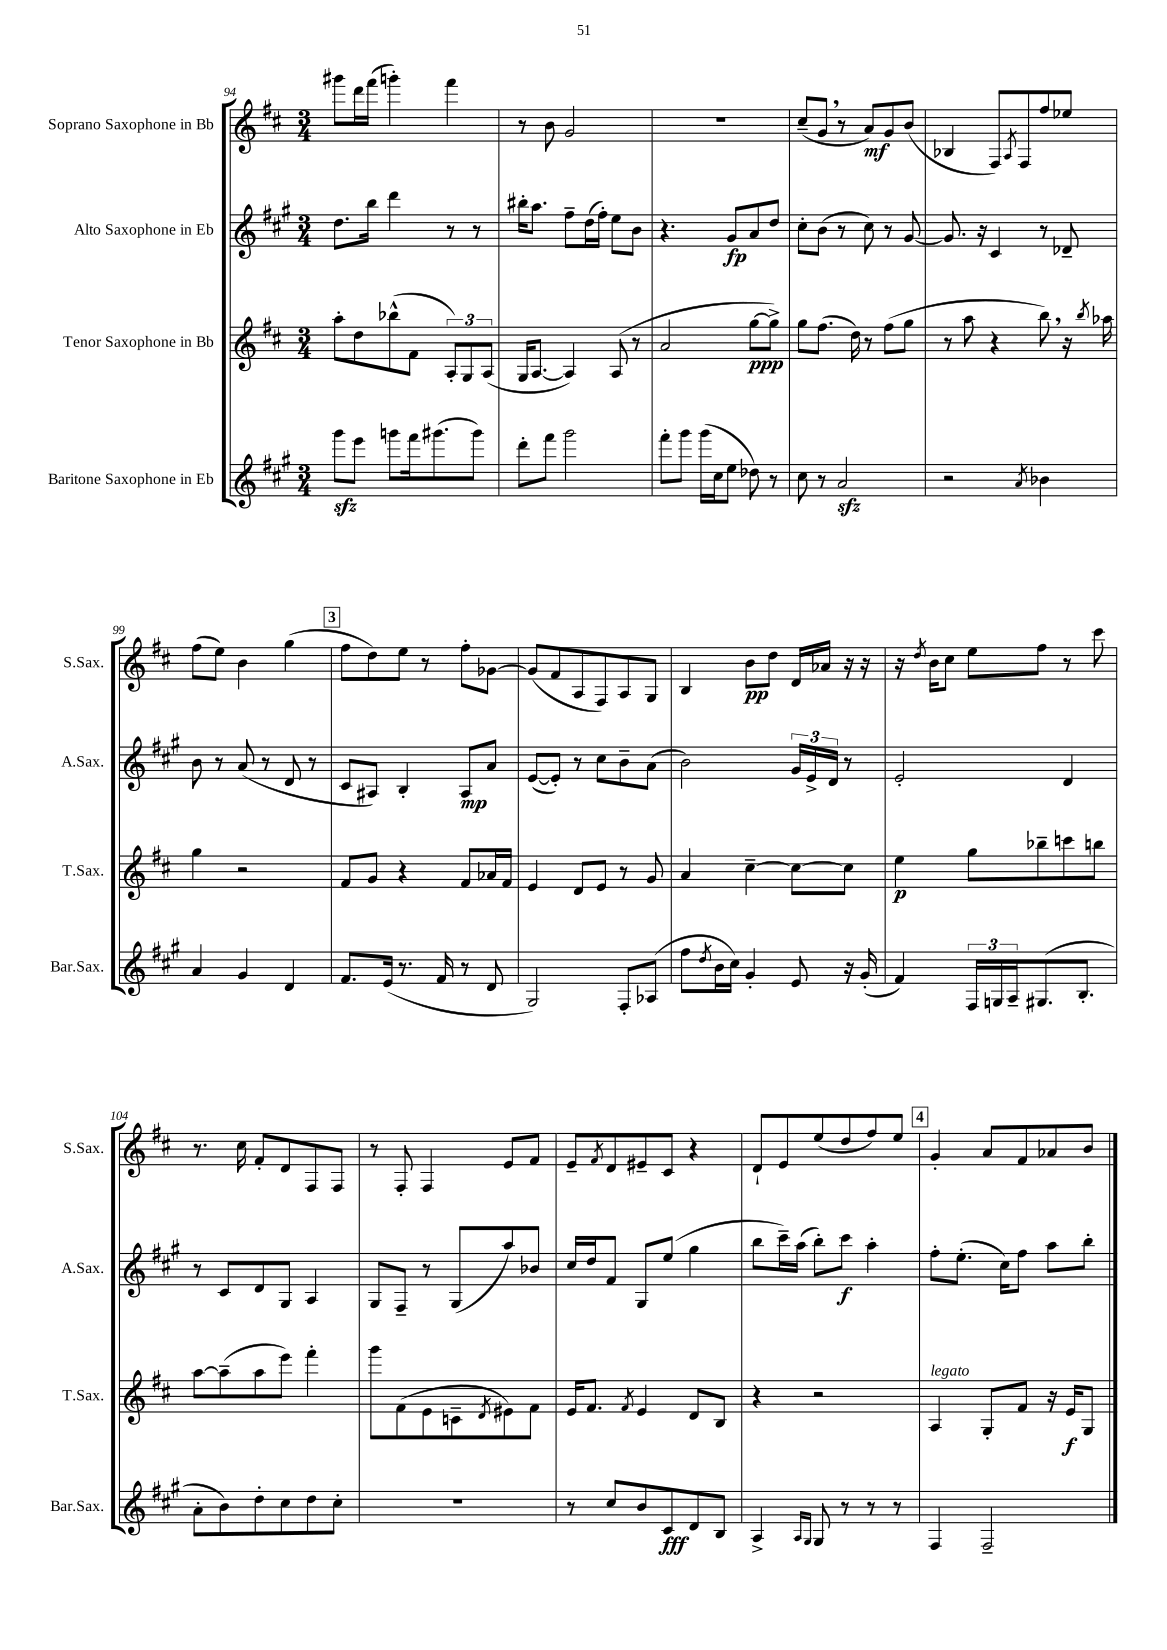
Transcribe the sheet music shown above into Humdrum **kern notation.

**kern	**dynam	**kern	**dynam	**kern	**dynam	**kern	**dynam
*part4	*part4	*part3	*part3	*part2	*part2	*part1	*part1
*staff4	*staff4	*staff3	*staff3	*staff2	*staff2	*staff1	*staff1
*I"Baritone Saxophone in Eb	*	*I"Tenor Saxophone in Bb	*	*I"Alto Saxophone in Eb	*	*I"Soprano Saxophone in Bb	*
*I'Bar.Sax.	*	*I'T.Sax.	*	*I'A.Sax.	*	*I'S.Sax.	*
*clefG2	*	*clefG2	*	*clefG2	*	*clefG2	*
*k[f#c#g#]	*	*k[f#c#]	*	*k[f#c#g#]	*	*k[f#c#]	*
*M3/4	*	*M3/4	*	*M3/4	*	*M3/4	*
=94	=94	=94	=94	=94	=94	=94	=94
8ggg#zz\L	.	8aa'\L	.	8.dd\L	.	8ggg#X\L	.
8eee\J	.	8dd\	.	.	.	16ddd\L	.
.	.	.	.	16bb\Jk	.	(16fff#\JJ	.
8gggn\L	.	(8bb-X^^\	.	4ddd\	.	4gggn'\)	.
16fff#\k	.	8f#\J	.	.	.	.	.
(8.ggg#X\	.	.	.	.	.	.	.
.	.	12A'/L)	.	8r	.	4fff#\	.
.	.	12G/	.	.	.	.	.
8ggg#\J)	.	.	.	8r	.	.	.
.	.	(12A/J	.	.	.	.	.
=95	=95	=95	=95	=95	=95	=95	=95
8ddd'\L	.	16G/KL	.	16bb#X'\KL	.	8r	.
.	.	[8.A/J	.	8.aa\J	.	.	.
8fff#\J	.	.	.	.	.	8b\	.
2ggg#\	.	4A/])	.	8ff#~\L	.	2g/	.
.	.	.	.	(16dd\L	.	.	.
.	.	.	.	16ff#'\JJ)	.	.	.
.	.	(8A/	.	8ee\L	.	.	.
.	.	8r	.	8b\J	.	.	.
=96	=96	=96	=96	=96	=96	=96	=96
8fff#'\L	.	2a/	.	4.r	.	2.r	.
8ggg#\J	.	.	.	.	.	.	.
(16ggg#\LL	.	.	.	.	.	.	.
16cc#\J	.	.	.	.	.	.	.
8ee\J	.	.	.	8g#/L	fp	.	.
8dd-X\)	.	[8gg\L	ppp	8a/	.	.	.
8r	.	8gg^\J])	.	8dd/J	.	.	.
=97	=97	=97	=97	=97	=97	=97	=97
8cc#\	.	8gg\L	.	8cc#'\L	.	(8cc#~/L	.
8r	.	(8.ff#\J	.	(8b\J	.	8g,/J	.
2azz/	.	.	.	8r	.	8r	.
.	.	16dd\)	.	.	.	.	.
.	.	8r	.	8cc#\)	.	8a/L)	mf
.	.	(8ff#\L	.	8r	.	8g/	.
.	.	8gg\J	.	[8g#/	.	(8b/J	.
=98	=98	=98	=98	=98	=98	=98	=98
2r	.	8r	.	8.g#/]	.	4B-X/	.
.	.	8aa\	.	.	.	.	.
.	.	.	.	16r	.	.	.
.	.	4r	.	4c#/	.	8F#/L)	.
.	.	.	.	.	.	8qA/	.
.	.	.	.	.	.	8F#/	.
8qa/	.	.	.	.	.	.	.
4b-X\	.	8bb,\)	.	8r	.	8ff#/	.
.	.	16r	.	8d-X~/	.	8ee-X/J	.
.	.	8qbb/	.	.	.	.	.
.	.	16aa-X\	.	.	.	.	.
!!LO:LB:g=z
=99	=99	=99	=99	=99	=99	=99	=99
4a/	.	4gg\	.	8b\	.	(8ff#\L	.
.	.	.	.	8r	.	8ee\J)	.
4g#/	.	2r	.	(8a/	.	4b\	.
.	.	.	.	8r	.	.	.
4d/	.	.	.	8d/	.	(4gg\	.
.	.	.	.	8r	.	.	.
!!LO:REH:place=s1:t=3
=100	=100	=100	=100	=100	=100	=100	=100
8.f#/L	.	8f#/L	.	8c#/L	.	8ff#\L	.
.	.	8g/J	.	8A#X/J)	.	8dd\)	.
(16e/Jk	.	.	.	.	.	.	.
8.r	.	4r	.	4B'/	.	8ee\J	.
.	.	.	.	.	.	8r	.
16f#/	.	.	.	.	.	.	.
8r	.	8f#/L	.	8A#/L	mp	8ff#'\L	.
8d/	.	16a-X/L	.	8a/J	.	[8g-X\J	.
.	.	16f#/JJ	.	.	.	.	.
=101	=101	=101	=101	=101	=101	=101	=101
2G#/)	.	4e/	.	([8e/L	.	(8g-/L]	.
.	.	.	.	8e'/J])	.	8f#/	.
.	.	8d/L	.	8r	.	8A/	.
.	.	8e/J	.	8cc#\L	.	8F#/)	.
8F#'/L	.	8r	.	8b~\	.	8A/	.
(8A-X/J	.	8g/	.	(8a\J	.	8G/J	.
=102	=102	=102	=102	=102	=102	=102	=102
8ff#\L	.	4a/	.	2b\)	.	4B/	.
8qdd/	.	.	.	.	.	.	.
16b\L	.	.	.	.	.	.	.
16cc#\JJ)	.	.	.	.	.	.	.
4g#'/	.	[4cc#~\	.	.	.	8b\L	pp
.	.	.	.	.	.	8dd\J	.
8e/	.	8cc#\L_	.	24g#/LL	.	16d/LL	.
.	.	.	.	24e^/	.	.	.
.	.	.	.	.	.	16a-X/JJ	.
.	.	.	.	24d/JJ	.	.	.
16r	.	8cc#\J]	.	8r	.	16r	.
(16g#'/	.	.	.	.	.	16r	.
=103	=103	=103	=103	=103	=103	=103	=103
4f#/)	.	4ee\	p	2e'/	.	16r	.
.	.	.	.	.	.	8qdd/	.
.	.	.	.	.	.	16b\KL	.
.	.	.	.	.	.	8cc#\J	.
24F#/LL	.	8gg\L	.	.	.	8ee\L	.
24Gn/	.	.	.	.	.	.	.
24A~/J	.	.	.	.	.	.	.
(8.G#X/	.	8bb-X~\	.	.	.	8ff#\J	.
.	.	8cccn\	.	4d/	.	8r	.
8.B'/J	.	.	.	.	.	.	.
.	.	8bbn\J	.	.	.	8ccc#\	.
!!LO:LB:g=z
=104	=104	=104	=104	=104	=104	=104	=104
8a'\L	.	[8aa\L	.	8r	.	8.r	.
8b\)	.	(8aa~\]	.	8c#/L	.	.	.
.	.	.	.	.	.	16cc#\	.
8dd'\	.	8aa\	.	8d/	.	8f#'/L	.
8cc#\	.	8eee\J)	.	8G#/J	.	8d/	.
8dd\	.	4fff#'\	.	4A/	.	8F#/	.
8cc#'\J	.	.	.	.	.	8F#/J	.
=105	=105	=105	=105	=105	=105	=105	=105
2.r	.	8ggg\L	.	8G#/L	.	8r	.
.	.	(8f#\	.	8F#~/J	.	8F#'/	.
.	.	8e\	.	8r	.	4F#/	.
.	.	8cn~\	.	(8G#/L	.	.	.
.	.	8qd/	.	.	.	.	.
.	.	8e#X\)	.	8aa/)	.	8e/L	.
.	.	8f#\J	.	8b-X/J	.	8f#/J	.
=106	=106	=106	=106	=106	=106	=106	=106
8r	.	16e/KL	.	16cc#/LL	.	8e~/L	.
.	.	8.f#/J	.	16dd/J	.	.	.
.	.	.	.	.	.	8qf#/	.
8cc#/L	.	.	.	8f#/J	.	8d/	.
.	.	8qf#/	.	.	.	.	.
8b/	.	4e/	.	8G#/L	.	8e#X~/	.
8c#/	fff	.	.	(8ee/J	.	8c#/J	.
8d/	.	8d/L	.	4gg#\	.	4r	.
8B/J	.	8B/J	.	.	.	.	.
=107	=107	=107	=107	=107	=107	=107	=107
4A^/	.	4r	.	8bb\L	.	8d`/L	.
.	.	.	.	16ccc#~\L)	.	8e/	.
.	.	.	.	(16aa\JJ	.	.	.
16qqA/LL	.	.	.	.	.	.	.
16qqG#/JJ	.	.	.	.	.	.	.
8G#/	.	2r	.	8bb'\L)	.	(8ee/	.
8r	.	.	.	8ccc#\J	f	8dd/	.
8r	.	.	.	4aa'\	.	8ff#/)	.
8r	.	.	.	.	.	8ee/J	.
!!LO:REH:place=s1:t=4
=108	=108	=108	=108	=108	=108	=108	=108
!	!	!LO:TX:a:i:t=legato	!	!	!	!	!
4F#/	.	4A/	.	8ff#'\L	.	4g'/	.
.	.	.	.	(8.ee'\J	.	.	.
2F#~/	.	8G'/L	.	.	.	8a/L	.
.	.	.	.	16cc#\KL)	.	.	.
.	.	8f#/J	.	8ff#\J	.	8f#/	.
.	.	16r	.	8aa\L	.	8a-X/	.
.	.	16e/KL	f	.	.	.	.
.	.	8G/J	.	8bb'\J	.	8b/J	.
==	==	==	==	==	==	==	==
*-	*-	*-	*-	*-	*-	*-	*-
